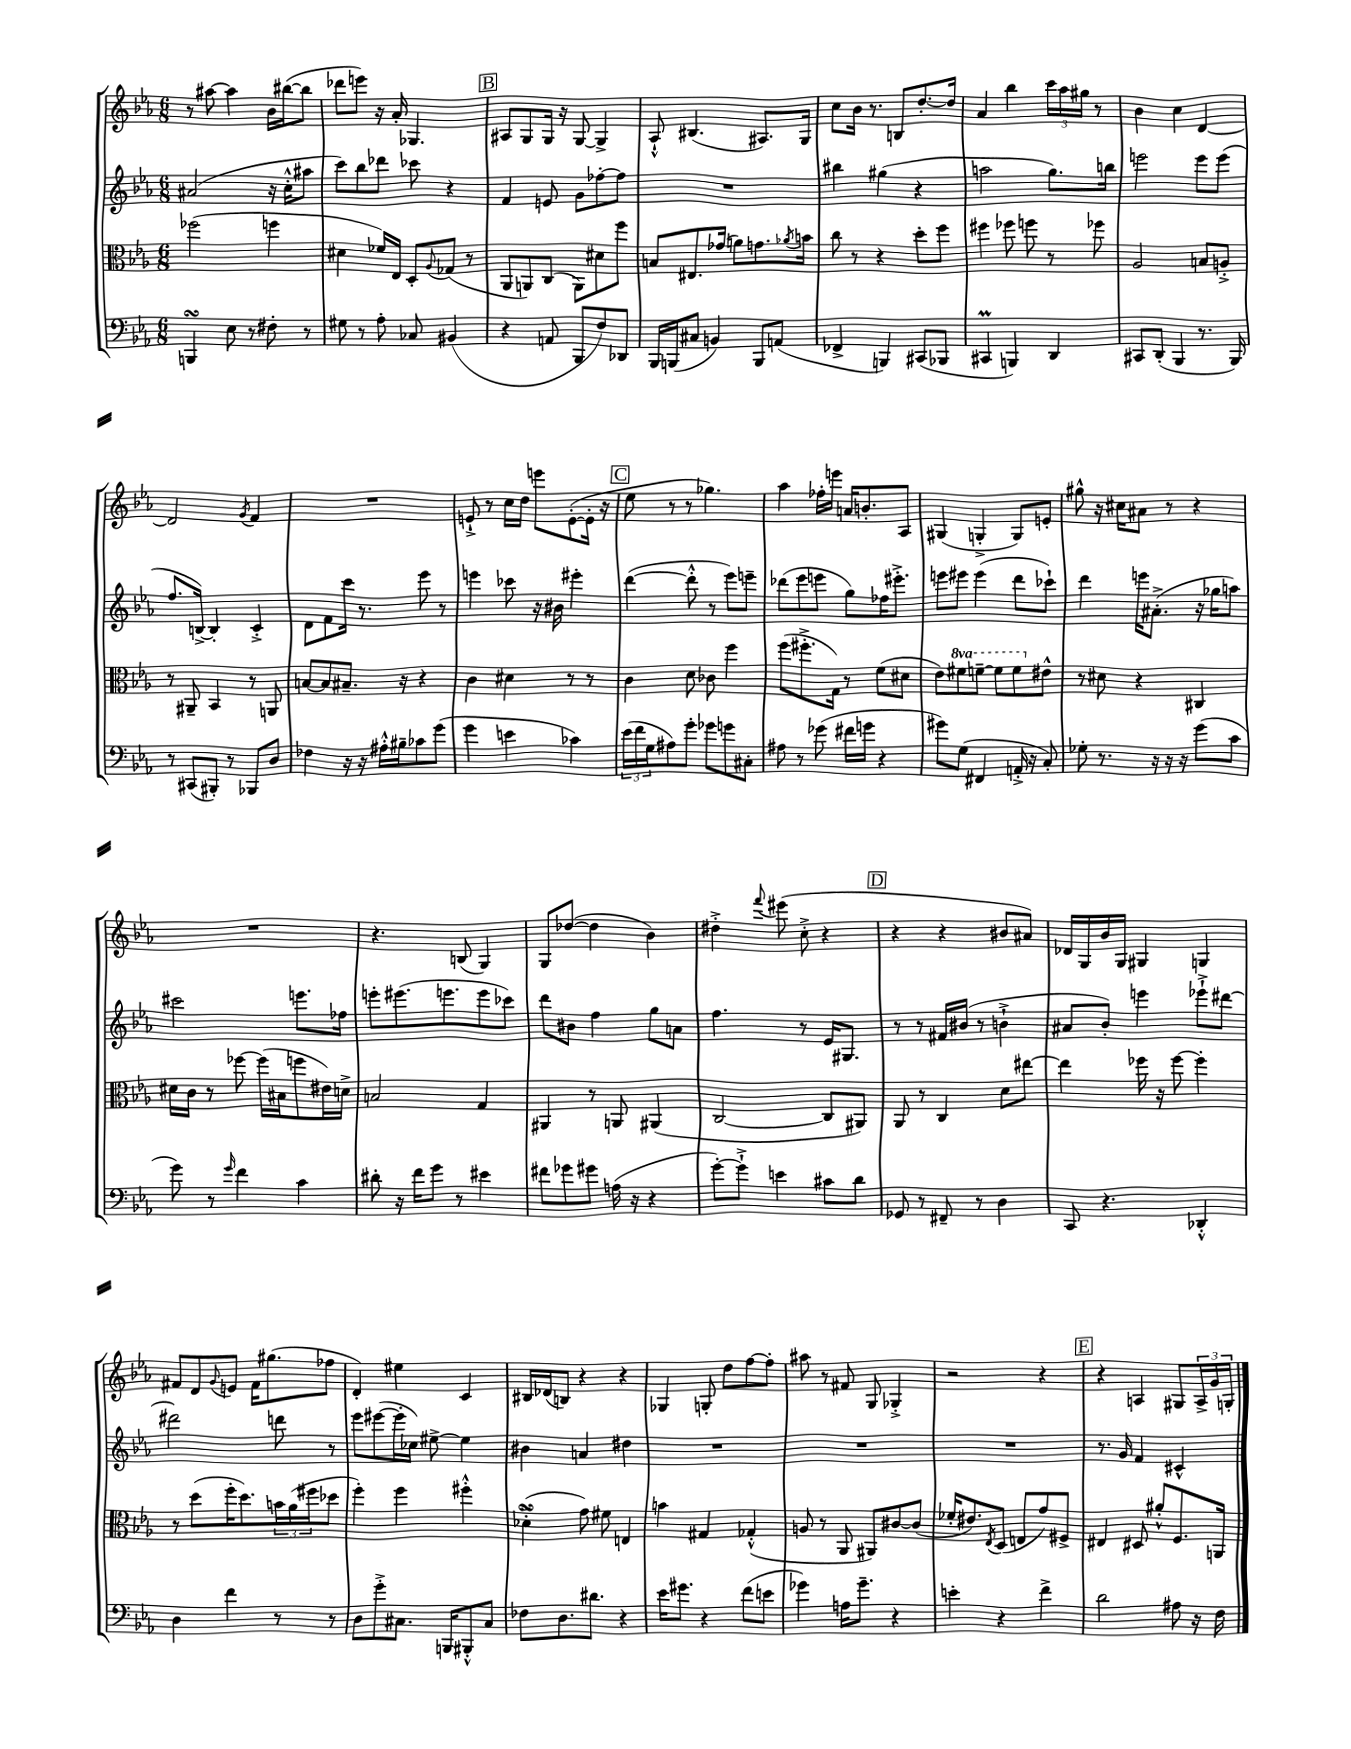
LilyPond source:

<<
\new StaffGroup <<
\new Staff = "s0" {
    \clef treble \key ees \major \numericTimeSignature \time 6/8
    r8 ais''8~ ais''4 bes'16 bis''16~( bis''8 |
    des'''8 e'''8) r16 aes'16-. ges4. |
    \mark \markup { \box "B" } ais8 g8 g16 r16 g8~ g4-> |
    aes8-!-^ bis4.( ais8.) g16 |
    c''8 bes'16 r8. b8 d''8.~-. d''16 |
    aes'4 bes''4 \tuplet 3/2 { c'''16 aes''16 gis''16 } r8 |
    bes'4 c''4 d'4~ |
    d'2 \acciaccatura { g'8 } f'4 |
    R2. |
    e'8-!-> r8 c''16 d''16 e'''8 e'8~-.( e'16-. r16 |
    \mark \markup { \box "C" } ees''8 r8 r8 ges''4.) |
    aes''4 fes''16-. e'''16 a'16 b'8.-. aes8 |
    gis4( g4-.-> g8) e'8-. |
    gis''8-^ r16 cis''16 ais'8 r8 r4 |
    R2. |
    r4. b8( g4) |
    g8 des''8~( des''4 bes'4) |
    dis''4-.-> \appoggiatura { f'''8 } eis'''8( c''8-.-> r4 |
    \mark \markup { \box "D" } r4 r4 bis'8 ais'8) |
    des'16 g16 bes'16 g16 gis4 g4 |
    fis'8 d'8 \appoggiatura { g'8 } e'8 fis'16 gis''8.( fes''8 |
    d'4-.) eis''4 c'4 |
    bis16 des'16( b8) r4 r4 |
    ges4 g8-. d''8 f''8~ f''8-. |
    ais''8 r8 fis'8 g8 ges4-.-> |
    r2 r4 |
    \mark \markup { \box "E" } r4 a4 gis8 \tuplet 3/2 { a16-> g'16 g16-. } \bar "|." |
}
\new Staff = "s1" {
    \clef treble \key ees \major \numericTimeSignature \time 6/8
    ais'2( r16 c''16-.-^ ais''8 |
    c'''8) bes''8 des'''8 ces'''8 r4 |
    \mark \markup { \box "B" } f'4 e'8 g'8 fes''8~-. fes''8 |
    R2. |
    bis''4 gis''4( r4 |
    a''2 g''8.) b''16 |
    e'''2 e'''8 e'''8( |
    f''8. b16~->) b4-. c'4-.-> |
    d'8 f'8 c'''16 r8. ees'''8 r8 |
    e'''4 ces'''8 r16 bis'16 eis'''4-. |
    \mark \markup { \box "C" } d'''4~( d'''8-.-^ r8 ees'''8) e'''8-- |
    des'''8( ees'''8 e'''8 g''8) fes''16 eis'''8.-.-> |
    e'''8 eis'''8 eis'''4( d'''8 ces'''8-!) |
    d'''4 e'''16 ais'8.-.->( r16 ges''16 a''8) |
    cis'''2 e'''8. fes''16 |
    e'''8-. eis'''8.( e'''8. e'''8 ces'''8) |
    d'''8 bis'8 f''4 g''8 a'8 |
    f''4. r8 ees'16 gis8. |
    \mark \markup { \box "D" } r8 r8 fis'16 bis'16( r8 b'4-!-> |
    ais'8 bes'8-.) e'''4 ees'''8-!-> dis'''8~ |
    dis'''2 d'''8 r8 |
    ees'''8 eis'''8~( eis'''16-. ces''16) eis''8~-> eis''4 |
    bis'4 a'4 dis''4 |
    R2. |
    R2. |
    R2. |
    \mark \markup { \box "E" } r8. g'16 f'4 cis'4-^ \bar "|." |
}
\new Staff = "s2" {
    \clef alto \key ees \major \numericTimeSignature \time 6/8 \set Staff.ottavationMarkups = #ottavation-simple-ordinals
    fes''2( f''4 |
    dis'4 fes'16) ees16 d8-. \appoggiatura { aes8 } ges8( r8 |
    \mark \markup { \box "B" } aes,8 a,8) c8( a,8) dis'8 f''8 |
    b8 eis8. ges'16( a'8) g'8. \acciaccatura { aes'8 } b'16 |
    c''8 r8 r4 d''8-. f''8 |
    fis''4 fes''8 f''8 r8 fes''8 |
    aes2 b8 a8-.-> |
    r8 ais,8-- bes,4 r8 a,8 |
    b8~ b8 bis8.-- r16 r4 |
    c'4 dis'4 r8 r8 |
    \mark \markup { \box "C" } c'4 d'8 ces'8 f''4 |
    f''8( fis''8.-.-> g16) r8 f'8( dis'8 |
    ees'8) \ottava #1 fis''8 f''8~-- f''8 f''8 \ottava #0 eis'8-^ |
    r8 dis'8 r4 cis4 |
    dis'16 c'16 r8 fes''8~ fes''16( bis16 f''8 eis'16) d'16-> |
    b2 g4 |
    ais,4 r8 a,8 ais,4( |
    c2~ c8 ais,8) |
    \mark \markup { \box "D" } aes,8 r8 c4 d'8 eis''8~ |
    eis''4 fes''16 r16 fes''8~ fes''4-. |
    r8 d''8( f''16-. d''8.) \tuplet 3/2 { b'16 aes'16( fis''16 } des''8 |
    f''4-.) f''4 fis''4-.-^ |
    des'4-.->\turn( g'8) fis'8 e4 |
    b'4 gis4 ges4-.-^( |
    a8 r8 aes,8 ais,8) cis'8~ cis'8( |
    fes'16-. eis'8.) \acciaccatura { ees8 } d8( e8 g'8) fis8-> |
    \mark \markup { \box "E" } eis4 dis8 ais'8-.-^ f8. a,16 \bar "|." |
}
\new Staff = "s3" {
    \clef bass \key ees \major \numericTimeSignature \time 6/8
    b,,4\turn ees8 r8 fis8-. r8 |
    gis8 r8 aes8-. ces8 bis,4( |
    \mark \markup { \box "B" } r4 a,8 bes,,8 f8) des,8 |
    bes,,16 b,,16( cis8 b,4) b,,8 a,8( |
    fes,4-> b,,4) cis,8( bes,,8 |
    cis,4\prall b,,4) d,4 |
    cis,8 d,8-.( bes,,4 r8. bes,,16) |
    r8 cis,8( bis,,8-.) r8 bes,,8 d8 |
    fes4 r16 r16 ais16-.-^ bis16-- ces'8 g'8( |
    g'4 e'4 ces'4) |
    \mark \markup { \box "C" } \tuplet 3/2 { ees'16( f'16 g16 } ais8) g'8-. ges'8 g'8 cis8-. |
    ais8 r8 ges'8( fis'16 g'16 r4 |
    gis'8) g8( fis,4 a,16-.-> r16 c8-.) |
    ges8-. r8. r16 r16 r16 g'8( c'8 |
    g'8) r8 \grace { g'16 } f'4 c'4 |
    dis'8-. r16 f'16 g'8 r8 eis'4 |
    fis'8 ges'8 gis'8 a16( r16 r4 |
    g'8~-.) g'8-!-> e'4 cis'8 d'8 |
    \mark \markup { \box "D" } ges,8 r8 fis,8-- r8 d4 |
    c,8 r4. des,4-.-^ |
    d4 f'4 r8 r8 |
    d8 g'8-.-> cis8. b,,16 bis,,8-.-^ cis8 |
    fes8 d8. dis'8. r4 |
    ees'16 gis'8. r4 f'8( e'8 |
    ges'4) a16 ges'8.-- r4 |
    e'4-. r4 f'4-> |
    \mark \markup { \box "E" } d'2 ais8 r16 f16 \bar "|." |
}
>>
>>
\layout { \context { \Score \remove "Bar_number_engraver" } }
